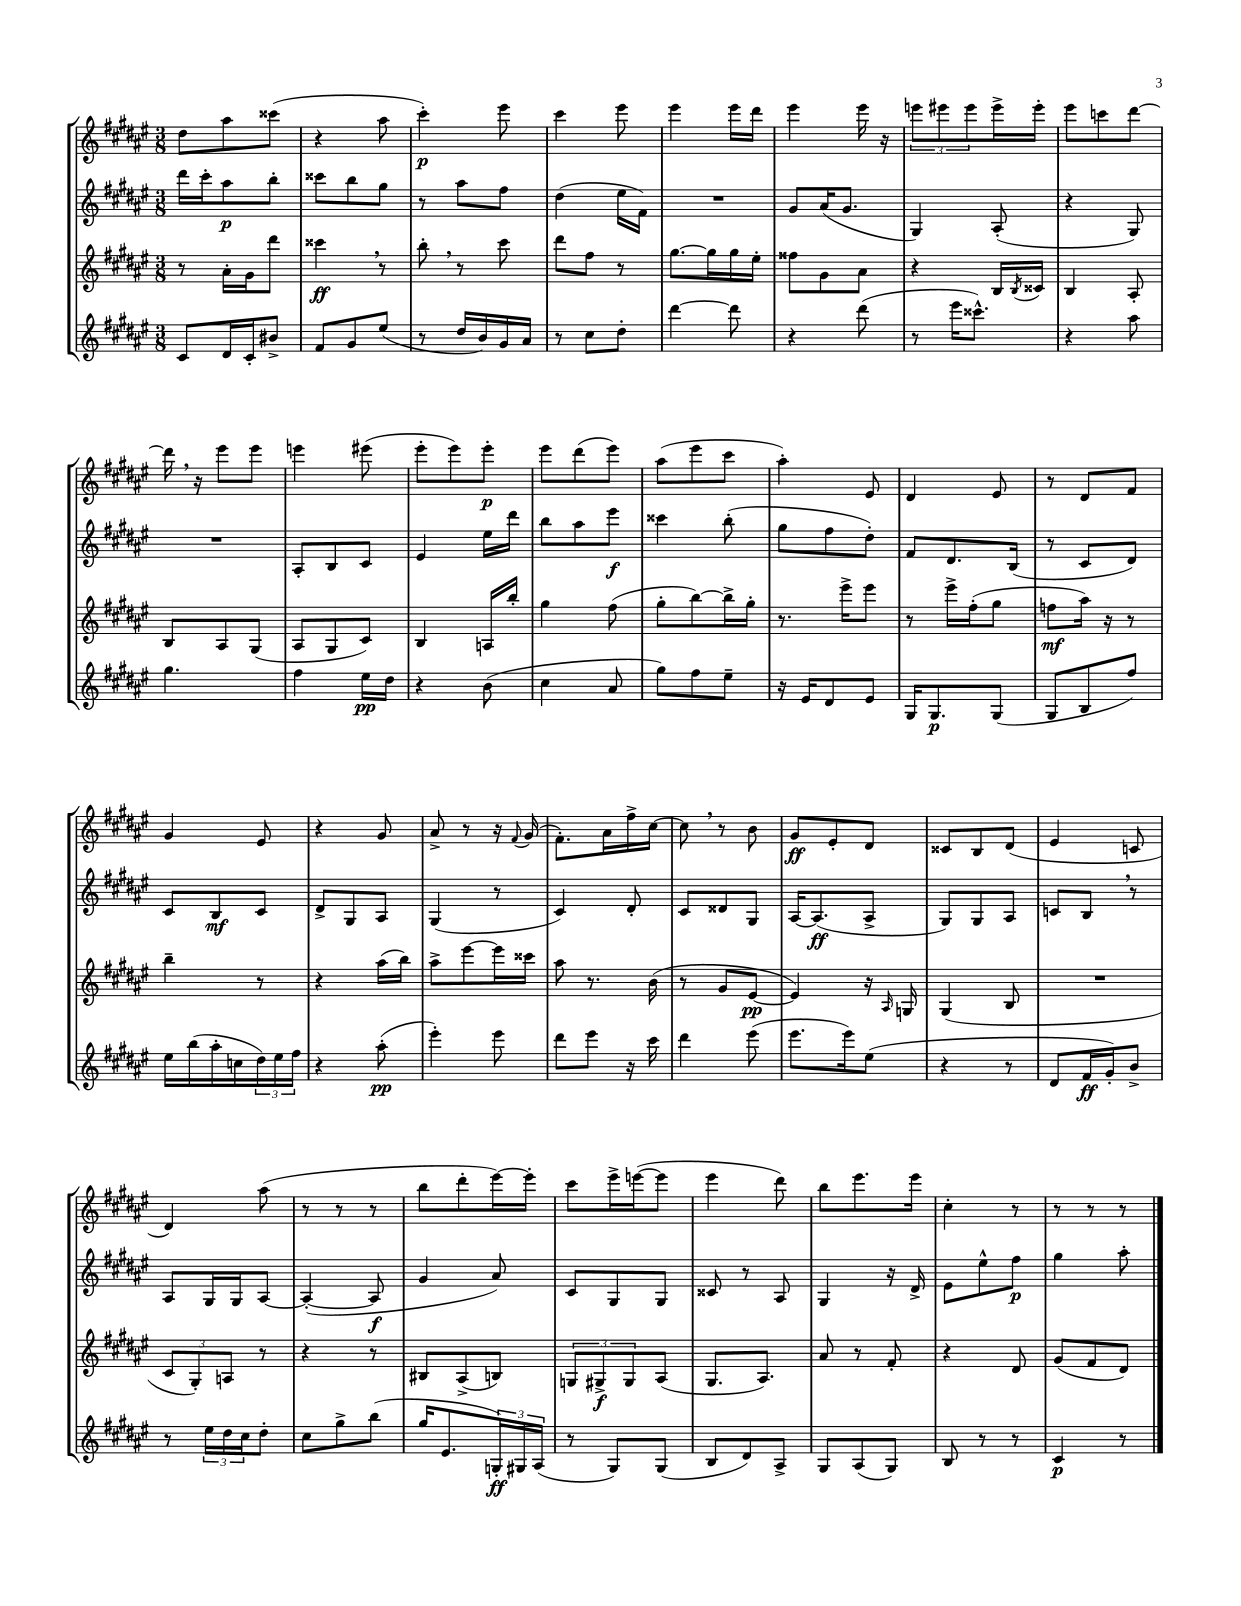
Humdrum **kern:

**kern	**kern	**kern	**kern
*staff4	*staff3	*staff2	*staff1
*clefG2	*clefG2	*clefG2	*clefG2
*k[f#c#g#d#a#e#]	*k[f#c#g#d#a#e#]	*k[f#c#g#d#a#e#]	*k[f#c#g#d#a#e#]
*M3/8	*M3/8	*M3/8	*M3/8
8c#/L	8r	16ddd#\LL	8dd#\L
.	.	16ccc#'\J	.
16d#/L	16a#'\LL	8aa#\	8aa#\
16c#'/J	16g#\J	.	.
8b#^/J	8ddd#\J	8bb'\J	(8ccc##\J
=	=	=	=
8f#/L	4ccc##\	8ccc##\L	4r
8g#/	.	8bb\	.
(8ee#/J	8r	8gg#\J	8aa#\
=	=	=	=
8r	8bb'\	8r	4ccc#'\)
16dd#/LL	8r	8aa#\L	.
16b/)	.	.	.
16g#/	8ccc#\	8ff#\J	8eee#\
16a#/JJ	.	.	.
=	=	=	=
8r	8ddd#\L	(4dd#\	4ccc#\
8cc#\L	8ff#\J	.	.
8dd#'\J	8r	16ee#\LL	8eee#\
.	.	16f#\JJ)	.
=	=	=	=
[4ddd#\	[8.gg#\L	4.r	4eee#\
.	16gg#\]L	.	.
8ddd#\]	16gg#\	.	16eee#\LL
.	16ee#'\JJ	.	16ddd#\JJ
=	=	=	=
4r	8ff##\L	8g#/L	4eee#\
.	8g#\	(16a#/K	.
.	.	8.g#/J	.
(8ddd#\	8a#\J	.	16eee#\
.	.	.	16r
=	=	=	=
8r	4r	4G#/)	12eee\L
.	.	.	12eee#\
16eee#\LK	.	.	.
.	.	.	12eee#\
8.ccc##^^\J)	.	.	.
.	16B/LL	(8A#'/	16eee#^\L
.	8qB/	.	.
.	16c##/JJ	.	16eee#'\JJ
=	=	=	=
4r	4B/	4r	8eee#\L
.	.	.	8ccc\
8aa#\	8A#'/	8G#/)	[8ddd#\J
=	=	=	=
4.gg#\	8B/L	4.r	16ddd#\]
.	.	.	16r
.	8A#/	.	8eee#\L
.	(8G#/J	.	8eee#\J
=	=	=	=
4ff#\	8A#/L	8A#'/L	4eee\
.	8G#/	8B/	.
16ee#\LL	8c#/J)	8c#/J	(8eee#\
16dd#\JJ	.	.	.
=	=	=	=
4r	4B/	4e#/	8eee#'\L
.	.	.	8eee#\)
(8b\	16A/LL	16ee#\LL	8eee#'\J
.	16bb'/JJ	16ddd#\JJ	.
=	=	=	=
4cc#\	4gg#\	8bb\L	8eee#\L
.	.	8aa#\	(8ddd#\
8a#/	(8ff#\	8eee#\J	8eee#\J)
=	=	=	=
8gg#\L)	8gg#'\L	4ccc##\	(8aa#\L
8ff#\	[8bb\)	.	8eee#\
8ee#~\J	16bb^\]L	(8bb'\	8ccc#\J
.	16gg#'\JJ	.	.
=	=	=	=
16r	8.r	8gg#\L	4aa#'\)
16e#/LK	.	.	.
8d#/	.	8ff#\	.
.	16eee#^\LK	.	.
8e#/J	8eee#\J	8dd#'\J)	8e#/
=	=	=	=
16G#/LK	8r	8f#/L	4d#/
8.G#/	.	.	.
.	16eee#^\LL	8.d#/	.
.	(16ff#'\J	.	.
(8G#/J	8gg#\J	.	8e#/
.	.	(16B/Jk	.
=	=	=	=
8G#/L	8ff\L	8r	8r
8B/	16aa#\Jk)	8c#/L	8d#/L
.	16r	.	.
8ff#/J)	8r	8d#/J)	8f#/J
=	=	=	=
16ee#\LL	4bb~\	8c#/L	4g#/
(16bb\	.	.	.
16aa#'\	.	8B/	.
16cc\	.	.	.
24dd#\)	8r	8c#/J	8e#/
24ee#\	.	.	.
24ff#\JJ	.	.	.
=	=	=	=
4r	4r	8d#^/L	4r
.	.	8G#/	.
(8aa#'\	(16aa#\LL	8A#/J	8g#/
.	16bb\JJ)	.	.
=	=	=	=
4eee#'\)	8aa#^\L	(4G#/	8a#^/
.	[8eee#\	.	8r
8eee#\	16eee#\]L	8r	16r
.	.	.	8qqf#/
.	16ccc##\JJ	.	(16g#/
=	=	=	=
8ddd#\L	8aa#\	4c#/)	8.f#'\L)
8eee#\J	8.r	.	.
.	.	.	16a#\L
16r	.	8d#'/	16ff#^\
16ccc#\	(16b\	.	[16cc#\JJ
=	=	=	=
4ddd#\	8r	8c#/L	8cc#\]
.	8g#/L	8d##/	8r
(8eee#\	[8e#/J	8G#/J	8b\
=	=	=	=
8.eee#\L	4e#/])	[16A#/LK	8g#/L
.	.	(8.A#/]	.
.	.	.	8e#'/
16eee#\k)	.	.	.
(8ee#\J	16r	8A#^/J	8d#/J
.	16qqA#/	.	.
.	16G/	.	.
=	=	=	=
4r	(4G#/	8G#/L)	8c##/L
.	.	8G#/	8B/
8r	8B/	8A#/J	(8d#/J
=	=	=	=
8d#/L	4.r	8c/L	4e#/
16f#/L	.	8B/J	.
16g#'/J)	.	.	.
8b^/J	.	8r	8c/
=	=	=	=
8r	12c#/L	8A#/L	4d#/)
.	12G#'/)	.	.
24ee#\LL	.	16G#/L	.
24dd#\	12A/J	.	.
.	.	16G#/J	.
24cc#\J	.	.	.
8dd#'\J	8r	[8A#/J	(8aa#\
=	=	=	=
8cc#\L	4r	(4A#'/_	8r
8gg#^\	.	.	8r
(8bb\J	8r	8A#/]	8r
=	=	=	=
16gg#/LK	8B#/L	4g#/	8bb\L
8.e#/	.	.	.
.	(8A#^/	.	8ddd#'\
24G'/L)	8B/J)	8a#/)	[16eee#\L)
24G#/	.	.	.
.	.	.	16eee#'\]JJ
(24A#/JJ	.	.	.
=	=	=	=
8r	12G/L	8c#/L	8ccc#\L
.	12G#^/	.	.
8G#/L)	.	8G#/	16eee#^\L
.	12G#/	.	.
.	.	.	([16eee\J
(8G#/J	(8A#/J	8G#/J	8eee\]J
=	=	=	=
8B/L	8.G#/L	8c##/	4eee#\
8d#/)	.	8r	.
.	8.A#/J)	.	.
8A#^/J	.	8A#/	8ddd#\)
=	=	=	=
8G#/L	8a#/	4G#/	8bb\L
(8A#/	8r	.	8.eee#\
8G#/J)	8f#'/	16r	.
.	.	16d#^/	16eee#\Jk
=	=	=	=
8B/	4r	8e#\L	4cc#'\
8r	.	8ee#^^\	.
8r	8d#/	8ff#\J	8r
=	=	=	=
4c#/	(8g#/L	4gg#\	8r
.	8f#/	.	8r
8r	8d#/J)	8aa#'\	8r
==	==	==	==
*-	*-	*-	*-
